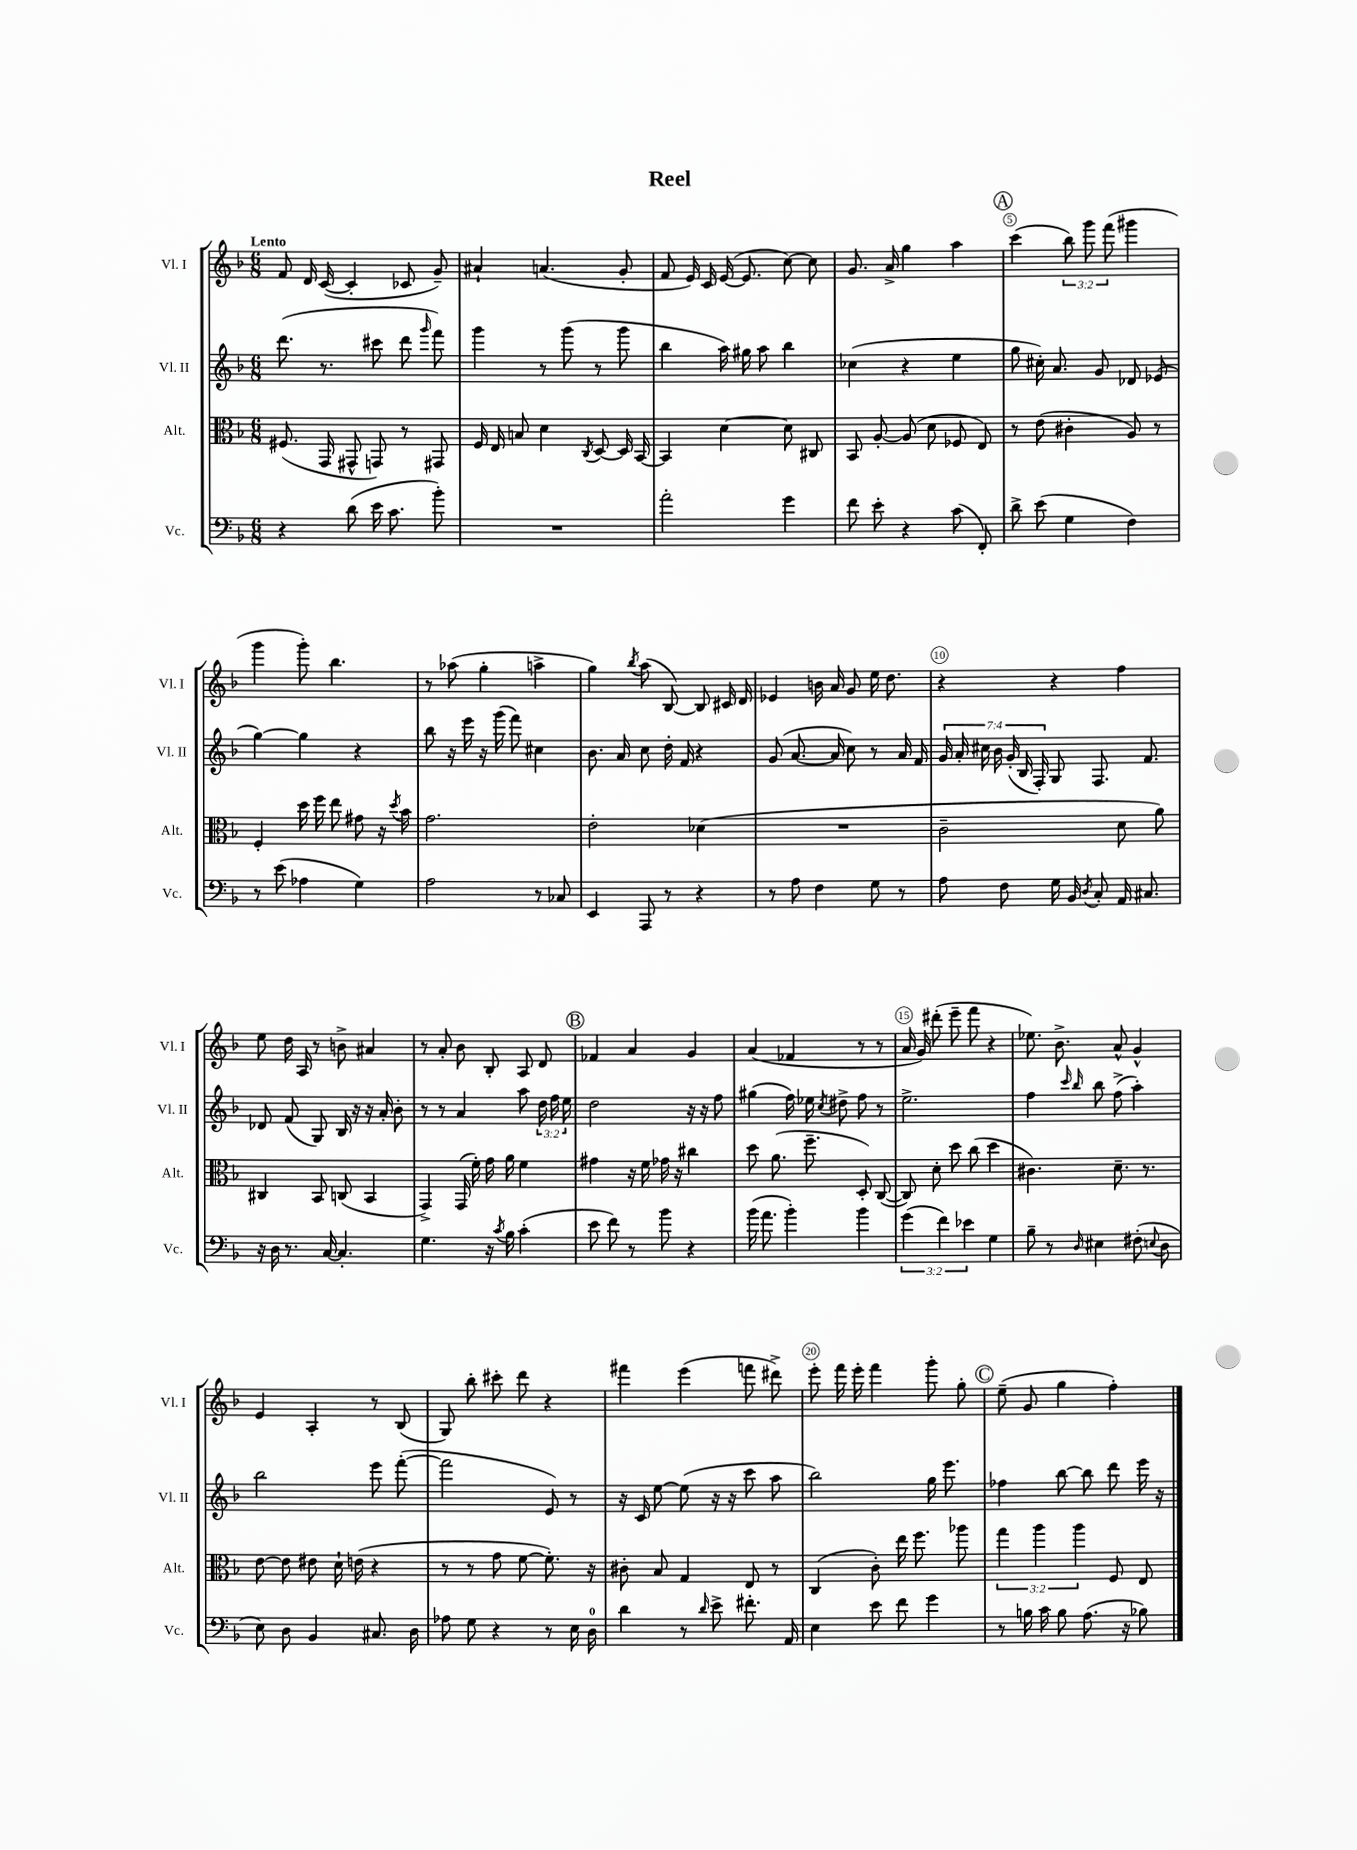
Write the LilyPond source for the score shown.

\header { title = "Reel" }
<<
\new StaffGroup <<
\new Staff = "s0" \with { instrumentName = "Vl. I" shortInstrumentName = "Vl. I" } {
    \clef treble \key f \major \numericTimeSignature \time 6/8 \override Staff.TupletNumber.text = #tuplet-number::calc-fraction-text \tempo "Lento"
    \autoBeamOff f'8 d'16 c'16~( c'4-. ces'8 g'8--) |
    ais'4-! a'4.( g'8-. |
    f'8 e'16) c'16 e'16~( e'8. c''8~) c''8 |
    g'8. a'16-> g''4 a''4 |
    \mark \markup { \circle "A" } c'''4( \tuplet 3/2 { bes''8) g'''8 f'''8( } gis'''4 |
    g'''4 g'''8-.) bes''4. |
    r8 aes''8( g''4-. a''4-> |
    g''4) \acciaccatura { bes''8 } a''8( bes8~) bes8 cis'16 d'16 |
    ees'4 b'16 a'16 g'8 e''16 d''8. |
    r4 r4 f''4 |
    e''8 d''16 a16 r8 b'8-> ais'4 |
    r8 a'8-. bes'8 bes8-. a8 d'8 |
    \mark \markup { \circle "B" } fes'4 a'4 g'4 |
    a'4( fes'4 r8 r8 |
    a'16 g'16) dis'''8-.( e'''8-- f'''8 r4 |
    ees''8.) bes'8.-> a'8-^ g'4-^ |
    e'4 a4-. r8 bes8( |
    g8) bes''8-. cis'''8-. d'''8 r4 |
    fis'''4 e'''4( f'''8 dis'''8->) |
    e'''8-. f'''16 e'''16-. f'''4 g'''8-. g''8-. |
    \mark \markup { \circle "C" } e''8--( g'8 g''4 f''4-.) \bar "|." |
}
\new Staff = "s1" \with { instrumentName = "Vl. II" shortInstrumentName = "Vl. II" } {
    \clef treble \key f \major \numericTimeSignature \time 6/8 \override Staff.TupletNumber.text = #tuplet-number::calc-fraction-text
    \autoBeamOff d'''8.( r8. cis'''8 d'''8 \grace { g'''16 } f'''8) |
    g'''4 r8 g'''8( r8 g'''8 |
    bes''4 a''16) gis''16 a''8 bes''4 |
    ces''4( r4 e''4 |
    \mark \markup { \circle "A" } g''8 cis''16-.) a'8. g'8 des'8 ees'8( |
    g''4~) g''4 r4 |
    bes''8 r16 e'''16 r16 g'''16( f'''8) cis''4 |
    bes'8. a'16 c''8 d''16-. f'16 r4 |
    g'8( a'8.~ a'16 c''8) r8 a'16 f'16 |
    \tuplet 7/4 { g'16 a'16-. cis''16 bes'16 g'16-.( bes16 f16-.) } g8 f8. f'8. |
    des'8 f'8( g8) bes16 r16 r16 a'16-. bes'8-. |
    r8 r8 a'4 a''8 \tuplet 3/2 { d''16 f''16 e''16 } |
    \mark \markup { \circle "B" } d''2 r16 r16 f''8 |
    gis''4( f''16) ees''16 \acciaccatura { c''8 } dis''8-> f''8 r8 |
    e''2.-> |
    f''4 \grace { c'''16 bes''16 } bes''8 f''8->( a''4-.) |
    bes''2 e'''8 f'''8~-.( |
    f'''2 e'8) r8 |
    r16 c'16 e''8~ e''8( r16 r16 c'''8 a''8 |
    bes''2) g''16 e'''8. |
    \mark \markup { \circle "C" } fes''4 bes''8~ bes''8 d'''8 e'''16 r16 \bar "|." |
}
\new Staff = "s2" \with { instrumentName = "Alt." shortInstrumentName = "Alt." } {
    \clef alto \key f \major \numericTimeSignature \time 6/8 \override Staff.TupletNumber.text = #tuplet-number::calc-fraction-text
    \autoBeamOff fis8.( g,16 gis,8-^ g,8) r8 gis,8 |
    f16 e16 b8 d'4 \acciaccatura { c8 } d8~ d16 bes,16~ |
    bes,4 d'4~ d'8 cis8 |
    bes,8 a8~-. a8( d'8 fes8 e8) |
    \mark \markup { \circle "A" } r8 e'8( cis'4-. a8) r8 |
    f4-. d''16 f''16 e''8 gis'8 r16 \acciaccatura { d''8 } bes'16 |
    g'2. |
    e'2-. des'4( |
    R2. |
    c'2-- d'8 a'8) |
    cis4 bes,8 c8( bes,4 |
    g,4->) g,16( f'16-.) g'16 a'16 f'4 |
    \mark \markup { \circle "B" } gis'4 r16 f'16 ges'16 r16 cis''4 |
    d''8 a'8.( f''8.-- d8-.) c8~( |
    c8) d'8-. d''8 c''8( d''4 |
    cis'4.) d'8.-- r8. |
    e'8~ e'8 eis'8 d'16-! e'16( r4 |
    r8 r8 g'8 f'8~ f'8.-.) r16 |
    cis'8-. bes8 g4 e8 r8 |
    c4( c'8-.) e''16 f''8. aes''8 |
    \mark \markup { \circle "C" } \tuplet 3/2 { g''4 a''4 a''4 } f8 e8 \bar "|." |
}
\new Staff = "s3" \with { instrumentName = "Vc." shortInstrumentName = "Vc." } {
    \clef bass \key f \major \numericTimeSignature \time 6/8 \override Staff.TupletNumber.text = #tuplet-number::calc-fraction-text
    \autoBeamOff r4 d'8( e'16 c'8. bes'8-.) |
    R2. |
    a'2-. g'4 |
    f'8 e'8-. r4 c'8( f,8-.) |
    \mark \markup { \circle "A" } d'8-> e'8( g4 f4) |
    r8 e'8( aes4 g4) |
    a2 r8 ces8 |
    e,4 a,,8 r8 r4 |
    r8 a8 f4 g8 r8 |
    a8 f8 g16 bes,16 \acciaccatura { d8 } c8-. a,16 cis8. |
    r16 d16 r8. c16~ c4.-. |
    g4. r16 \acciaccatura { c'8 } bes16 c'4-.( |
    \mark \markup { \circle "B" } e'8 f'8) r8 bes'8 r4 |
    bes'16( a'8. bes'4-.) bes'4 |
    \tuplet 3/2 { g'4( f'4) ees'4 } g4 |
    bes8-- r8 \grace { d16 } eis4 fis8-.( \appoggiatura { e8 } d8 |
    e8) d8 bes,4 cis8. d16 |
    aes8 g8 r4 r8 e16 d16-0 |
    d'4 r8 \grace { d'16 } e'8-> fis'8.-. a,16 |
    e4 e'8 f'8 g'4 |
    \mark \markup { \circle "C" } r8 b16 c'16 b8 a8.( r16 bes8) \bar "|." |
}
>>
>>
\layout { \context { \Score \override BarNumber.break-visibility = ##(#f #t #t) barNumberVisibility = #(every-nth-bar-number-visible 5) \override BarNumber.stencil = #(make-stencil-circler 0.1 0.3 ly:text-interface::print) } }
